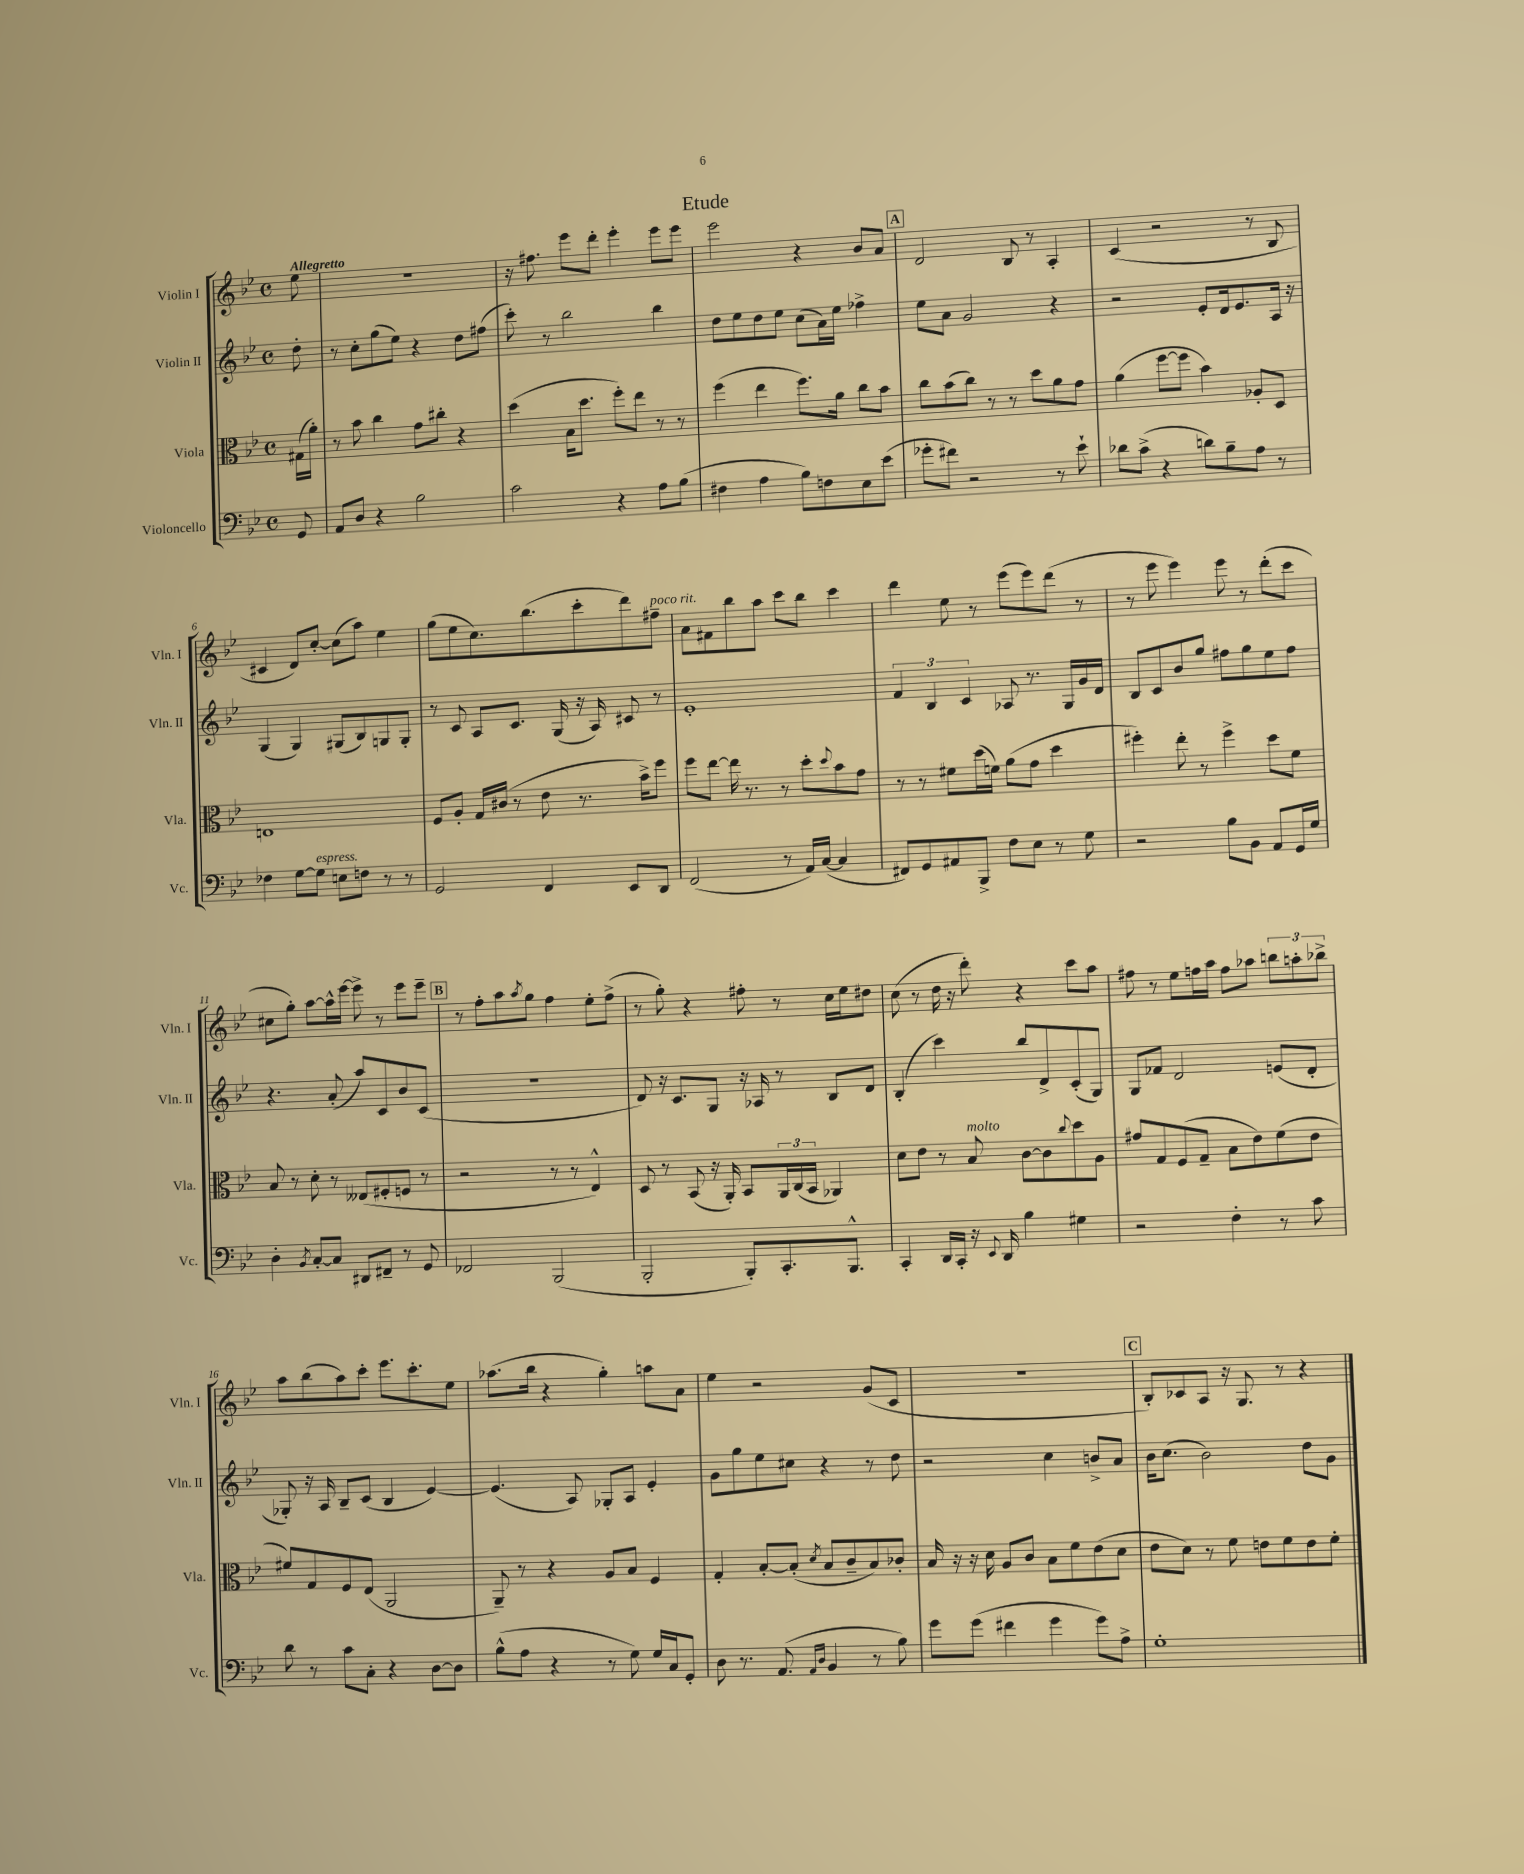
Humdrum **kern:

**kern	**kern	**kern	**kern
*staff4	*staff3	*staff2	*staff1
*clefF4	*clefC3	*clefG2	*clefG2
*k[b-e-]	*k[b-e-]	*k[b-e-]	*k[b-e-]
*M4/4	*M4/4	*M4/4	*M4/4
*met(c)	*met(c)	*met(c)	*met(c)
8GG/	(16G#\LL	8dd'\	8ee-\
.	16a'\JJ)	.	.
=	=	=	=
8AA/L	8r	8r	1r
8D/J	8b-\	8cc'\L	.
4r	4cc\	(8gg\	.
.	.	8ee-\J)	.
2B-\	8g\L	4r	.
.	8cc#'\J	.	.
.	4r	8dd\L	.
.	.	(8ff#\J	.
=	=	=	=
2c\	(4dd\	8ccc'\)	16r
.	.	.	8.ff#\
.	.	8r	.
.	16B-\LK	2bb-\	8eee-\L
.	8.dd\J	.	.
.	.	.	8ddd'\J
4r	8ff'\L)	.	4eee-'\
.	8ee-\J	.	.
8A\L	8r	4bb-\	8eee-\L
(8B-\J	8r	.	8eee-\J
=	=	=	=
4F#\	(4ff\	8dd\L	2eee-\
.	.	8ee-\	.
4A\	4ee-\	8dd\	.
.	.	8ee-\J	.
8B-\L)	8.ff\L)	(8cc\L	4r
8F\	.	16a\L)	.
.	16a\Jk	16ee-\JJ	.
8E-\	8cc\L	4ff-^\	8b-/L
(8e-\J	8b-\J	.	8a/J
=	=	=	=
8g-'\L	8cc\L	8ee-\L	2d/
8f#\J)	(8b-\	8a\J	.
2r	8cc\J)	2g/	.
.	8r	.	.
.	8r	.	8B-/
.	8dd\L	.	8r
8r	8a\	4r	4A'/
8e-`\	8g\J	.	.
=	=	=	=
8d-\L	(4a\	2r	(4c/
(8c^\J	.	.	.
4r	[8ff\L	.	2r
.	8ff\]J	.	.
8d\L)	4b-\)	8e-'/L	.
8B-~\	.	16d/k	.
.	.	8.e-/	.
8A\J	8A-'/L	.	8r
8r	8D/J	16A/Jk	8B-/
.	.	16r	.
=	=	=	=
4F-\	1E	(4G/	4c#/
[8G\L	.	4G/)	8d/L)
8G\]J	.	.	[8cc'/J
8E\L	.	(8G#/L	(8cc\]L
8F\J	.	8B-/)	8aa\J)
8r	.	8G/	4ee-\
8r	.	8G'/J	.
=	=	=	=
2GG/	8F/L	8r	(8gg\L
.	8A'/J	8c/	8ee-\
.	16G/LL	8A/L	8.cc\)
.	(16c#/JJ	.	.
.	8r	8.c/J	.
.	.	.	(8.bb-\
4FF/	8e-\	.	.
.	.	(16G/	.
.	8.r	16r	8ccc'\
.	.	16A/)	.
8EE-/L	.	8c#/	8ddd\)
.	16b-^\LK)	.	.
8DD/J	8ff\J	8r	8ff#~\J
=	=	=	=
(2FF/	8ff\L	1e-'	8a\L
.	[8ee-\J	.	8f#\
.	16ee-\]	.	8bb-\
.	8.r	.	.
.	.	.	8aa\J
8r	8r	.	8ccc\L
16AA/LL)	8dd'\L	.	8bb-\J
([16C/JJ	.	.	.
.	8qqdd/	.	.
4C/]	8b-\	.	4ccc\
.	8g\J	.	.
=	=	=	=
8FF#/L)	8r	6f/	4ddd\
8GG/	8r	.	.
.	.	6B-/	.
8AA#/	8f#\L	.	8ee-\
.	.	6c/	.
8BBB-^/J	(16dd\L	.	8r
.	16f\JJ)	.	.
8F\L	(8a\L	8A-/	(8eee-\L
8E-\J	8g\J	8.r	8eee-\)
8r	4dd\	.	(8ddd\J
.	.	16G/LL	.
8G\	.	16g/	8r
.	.	16d/JJ	.
=	=	=	=
2r	4ff#'\)	8B-/L	8r
.	.	8c/	8eee-\
.	8ee-'\	8b-/	4eee-\)
.	8r	8gg/J	.
8B-\L	4ff#^\	8ff#\L	8eee-\
8BB-\J	.	8gg\	8r
8AA/L	8dd\L	8ee-\	(8ddd'\L
16GG/L	8f\J	8ff#\J	8ccc\J
16G/JJ	.	.	.
=	=	=	=
4D'\	8B-/	4.r	8cc#\L
.	8r	.	8gg'\J)
8qBB-/	.	.	.
[8C'/L	8d'\	.	[8aa\L
8C/]J	8r	(8a'/	16aa^^\]L
.	.	.	[16eee-\JJ
8DD#/L	(8E--/L	8aa/L)	8eee-^\]
8FF#~/J	8F#'/	8c/	8r
8r	8F/J	8b-/	8eee-\L
8GG/	8r	(8c/J	8eee-~\J
=	=	=	=
2FF-/	2r	1r	8r
.	.	.	8ff'\L
.	.	.	8aa\
.	.	.	8qaa/
.	.	.	8gg\J
(2BBB-/	8r	.	4ff\
.	8r	.	.
.	4E-^^/)	.	8ee-'\L
.	.	.	(8ff^\J
=	=	=	=
2BBB-'/	8D/	8d/)	8r
.	8r	16r	8gg'\)
.	.	8.c/L	.
.	(8BB-/	.	4r
.	16r	8G/J	.
.	16AA'/)	.	.
8BBB-'/L)	8BB-/L	16r	8ff#'\
.	.	16A-/	.
8.CC'/	24AA/L	8r	8r
.	(24C/	.	.
.	24BB-/JJ	.	.
.	4AA-/)	8B-/L	16cc\LL
8.BBB-^^/J	.	.	16ee-\J
.	.	8d/J	8dd#\J
=	=	=	=
4CC'/	8d\L	(4B-'/	(8cc\
.	8e-\J	.	8r
16DD/LL	8r	4ccc\)	16dd\
16CC'/JJ	.	.	16r
16r	8B-/	.	8ddd'\)
8qqEE-/	.	.	.
16DD/	.	.	.
4B-\	[8c\L	8bb-/L	4r
.	8c\]	8d^/	.
.	8qqcc/	.	.
4G#\	8dd\	(8c'/	8ccc\L
.	8A\J	8G/J)	8aa\J
=	=	=	=
2r	8g#/L	8G/L	8ff#\
.	8G/	8f-/J	8r
.	(8F/	2d/	8ee-\L
.	8G~/J	.	16ff\L
.	.	.	16aa\JJ
4F'\	8B-\L	.	8ff\L
.	8e-\)	.	8aa-\J
8r	(8f\	(8e/L	12bb\L
.	.	.	12aa'\
8c\	8e-\J	8d'/J	.
.	.	.	12bb-^\J
=	=	=	=
8d\	8f#/L)	8G-'/)	8aa\L
8r	8G/	16r	(8bb-\
.	.	16A/	.
8c\L	8F/	8B-~/L	8aa\)
8C'\J	(8E-/J	(8c/J	8ccc'\J
4r	2AA/	4B-/	8.eee-\L
.	.	.	8.ccc'\
[8D\L	.	[4e-/)	.
8D\]J	.	.	8ee-\J
=	=	=	=
(8B-^^\L	8AA~/)	(4.e-/]	(8.aa-\L
8A\J	8r	.	.
.	.	.	16bb-\Jk
4r	4r	.	4r
.	.	8A/)	.
8r	8A/L	8G-'/L	4gg'\)
8G\)	8B-/J	8A/J	.
16G/LL	4F/	4e-'/	8aa\L
16C/J	.	.	.
8GG'/J	.	.	8a\J
=	=	=	=
8D\	4G'/	8g\L	4ee-\
8.r	.	8gg\	.
.	[8B-'/L	8ee-\	2r
(8.AA/	.	.	.
.	(8B-'/]J	8cc#\J	.
16qqAA/LL	.	.	.
16qqD/JJ	8qd/	.	.
4BB-/	8B-/L	4r	.
.	8c~/	.	.
8r	8B-/)	8r	(8g/L
8B-\)	8c-'/J	8dd\	8c/J
=	=	=	=
8g\L	16B-/	2r	1r
.	16r	.	.
(8g\J	16r	.	.
.	16d\	.	.
4f#\	8A/L	.	.
.	8c/J	.	.
4g\	8B-\L	4cc\	.
.	8f\	.	.
8g\L)	(8e-\	8b^/L	.
8A^\J	8d\J	8a/J	.
=	=	=	=
1G'	8e-\L	16b-\LK	8B-'/L)
.	.	(8.cc\J	.
.	8d\J)	.	8c-/
.	8r	2b-\)	8A/J
.	8f\	.	16r
.	.	.	8.G/
.	8e\L	.	.
.	8f\	.	8r
.	8e\	8dd\L	4r
.	8f'\J	8g\J	.
==	==	==	==
*-	*-	*-	*-
